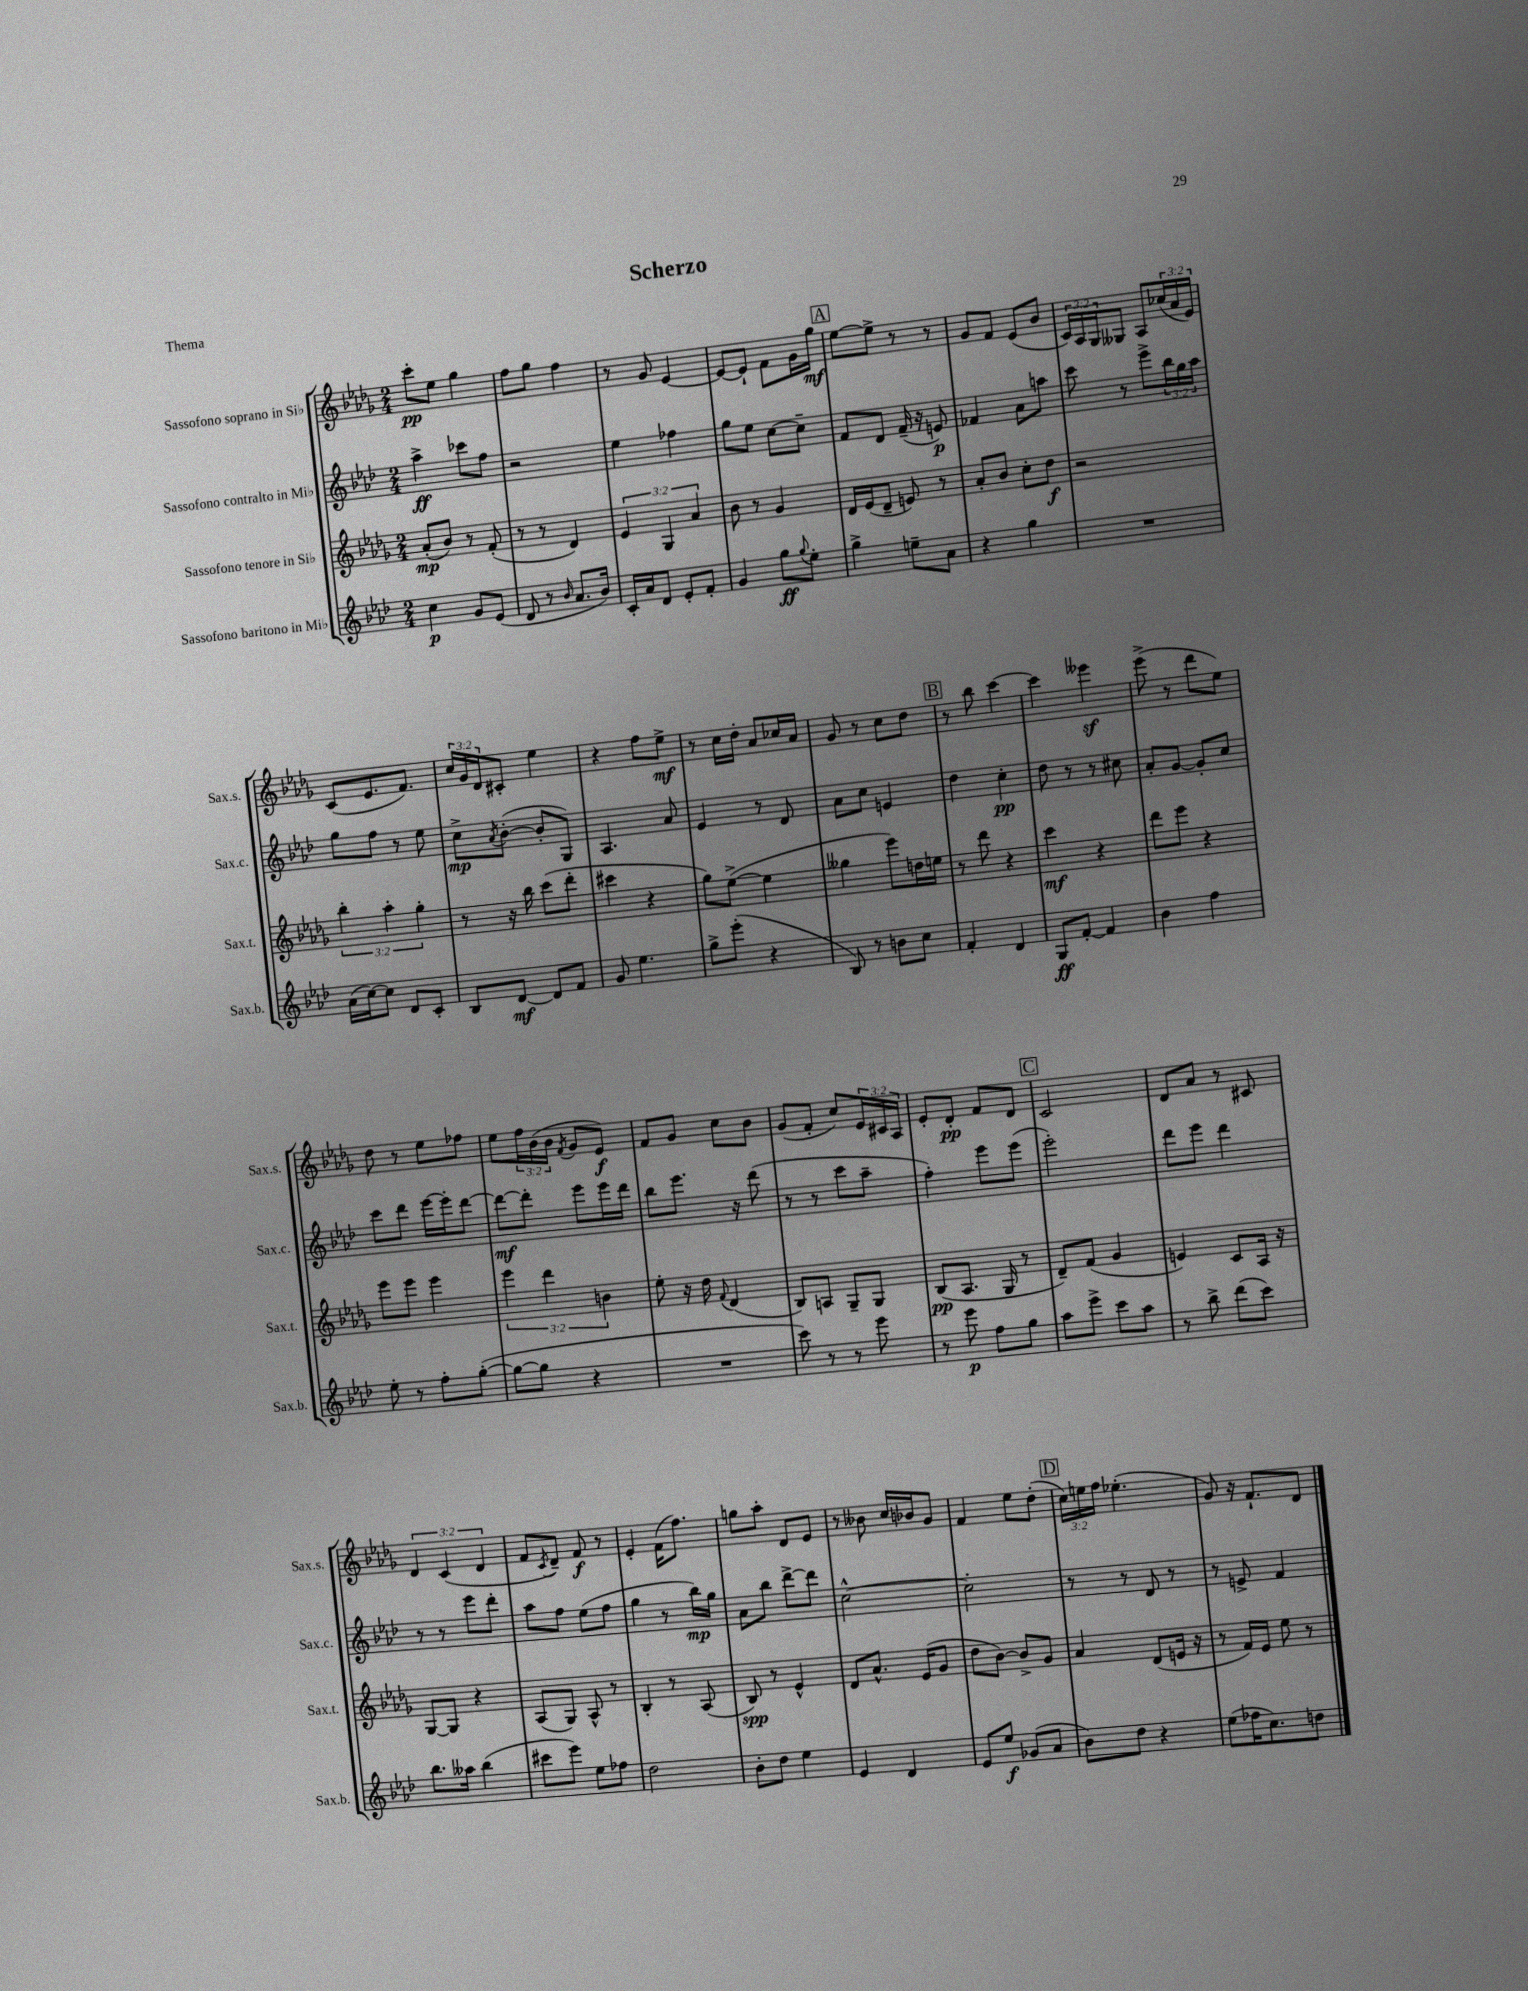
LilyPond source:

\header { title = "Scherzo" piece = "Thema" }
<<
\new StaffGroup <<
\new Staff = "s0" \with { instrumentName = "Sassofono soprano in Sib" shortInstrumentName = "Sax.s." } {
    \clef treble \key des \major \numericTimeSignature \time 2/4 \override Staff.TupletNumber.text = #tuplet-number::calc-fraction-text
    c'''8-.\pp ees''8 ges''4 |
    f''8 ges''8 f''4 |
    r8 ges'8 ees'4~ |
    ees'8~ ees'8-! f'8 ges'16 ges''16\mf |
    \mark \markup { \box "A" } ees''8~ ees''8-> r8 r8 |
    ges'8 f'8 ees'8( bes'8 |
    \tuplet 3/2 { c'16) aes16 ges16 } geses8 aes8 \tuplet 3/2 { ces''16( aes'16 ees'16) } |
    c'8( ees'8. f'8.) |
    \tuplet 3/2 { c''16 ges'16 des'16 } cis'8-. ees''4 |
    r4 f''8 ees''8->\mf |
    r8 c''16 des''16-. aes'8 ces''16 aes'16 |
    ges'8 r8 c''8 des''8 |
    \mark \markup { \box "B" } r8 bes''8 c'''4~ |
    c'''4 eeses'''4\sf |
    ees'''8->( r8 des'''8 ees''8) |
    des''8 r8 ees''8 fes''8 |
    ees''8 \tuplet 3/2 { f''16 bes'16( bes'16 } \acciaccatura { f'8 } ges'8 ees'8\f) |
    f'8 ges'8 c''8 bes'8 |
    ges'8( f'8-. c''8) \tuplet 3/2 { ees'16 cis'16 aes16 } |
    ees'8-. des'8-.\pp f'8 des'8 |
    \mark \markup { \box "C" } c'2 |
    des'8 aes'8 r8 cis'8 |
    \tuplet 3/2 { des'4 c'4( des'4 } |
    f'8 \acciaccatura { c'8 } des'8--) f'8\f r8 |
    ees'4-. f'16( f''8.) |
    g''8 aes''8-. des'8 ees'8 |
    r8 beses'8 c''16 bes'16 ges'8 |
    f'4 ees''8 des''8-.( |
    \mark \markup { \box "D" } \tuplet 3/2 { c''16) e''16 f''16 } ees''4.-.( |
    ges'8) r16 f'8.-! des'8 \bar "|." |
}
\new Staff = "s1" \with { instrumentName = "Sassofono contralto in Mib" shortInstrumentName = "Sax.c." } {
    \clef treble \key aes \major \numericTimeSignature \time 2/4 \override Staff.TupletNumber.text = #tuplet-number::calc-fraction-text
    aes''4->\ff ces'''8 f''8 |
    r2 |
    ees''4 fes''4 |
    g''8 ees''8 c''8~ c''8-- |
    \mark \markup { \box "A" } f'8 des'8 f'16--( r16 e'8\p) |
    fes'4 aes'8 a''8 |
    c'''8 r8 ees'''8-> \tuplet 3/2 { bes''16 g''16 aes''16 } |
    g''8 f''8 r8 ees''8 |
    c''8->\mp \acciaccatura { aes'8 } bes'8~-.( bes'8-. g8) |
    aes4. aes'8 |
    ees'4 r8 des'8 |
    aes'8 c''8 e'4 |
    \mark \markup { \box "B" } des''4 c''4-.\pp |
    des''8 r8 r8 cis''8 |
    aes'8-. g'8~ g'8-. c''8 |
    c'''8 des'''8 ees'''16~ ees'''16-. des'''8~ |
    des'''8~\mf des'''8-. ees'''8 ees'''16 des'''16 |
    bes''8 ees'''8. r16 des'''8( |
    r8 r8 c'''8 aes''8-- |
    f''4-.) ees'''8 ees'''8( |
    \mark \markup { \box "C" } ees'''2-.) |
    des'''8 ees'''8 des'''4 |
    r8 r8 ees'''8 des'''8-. |
    aes''8 f''8 ees''8( f''8 |
    g''4 r8 bes''16\mp) g''16 |
    aes'8 bes''8 des'''8~-> des'''8 |
    c''2~-^ |
    c''2-. |
    \mark \markup { \box "D" } r8 r8 des'8 r8 |
    r8 e'8-> f'4 \bar "|." |
}
\new Staff = "s2" \with { instrumentName = "Sassofono tenore in Sib" shortInstrumentName = "Sax.t." } {
    \clef treble \key des \major \numericTimeSignature \time 2/4 \override Staff.TupletNumber.text = #tuplet-number::calc-fraction-text
    aes'8-.\mp( bes'8) r8 f'8-.( |
    r8 r8 des'4) |
    \tuplet 3/2 { ees'4 ges4 aes'4 } |
    bes'8 r8 ges'4 |
    \mark \markup { \box "A" } des'16 ees'16( des'8-- e'8) r8 |
    aes'8-. bes'8 c''8-. des''8\f |
    r2 |
    \tuplet 3/2 { bes''4-. aes''4-. ges''4-. } |
    r8 r16 bes''16 c'''8( des'''8-. |
    cis'''4 r4 |
    ges''8) ees''8~->( ees''4 |
    geses''4 ees'''8) d''16 e''16 |
    \mark \markup { \box "B" } r8 des'''8 r4 |
    c'''4\mf r4 |
    des'''8 ees'''8 r4 |
    ees'''8 ees'''8 ees'''4 |
    \tuplet 3/2 { ees'''4 des'''4 b'4 } |
    ees''8-. r16 des''16 \appoggiatura { f'8 } des'4( |
    bes8) a8 ges8-- ges8 |
    bes8\pp( aes8. ges16 r8 |
    \mark \markup { \box "C" } des'8--) f'8( ges'4 |
    e'4) c'8 aes16 r16 |
    ges8~ ges8 r4 |
    aes8( ges8) aes8-^ r8 |
    bes4-. r8 aes8( |
    bes8\spp) r8 ees'4-^ |
    des'8 aes'8.-^ ees'16( ges'8 |
    des''8 bes'8~) bes'8-> ges'8 |
    \mark \markup { \box "D" } aes'4 des'8( e'16 r16 |
    r8 f'16) ees'16 ees''8 r8 \bar "|." |
}
\new Staff = "s3" \with { instrumentName = "Sassofono baritono in Mib" shortInstrumentName = "Sax.b." } {
    \clef treble \key aes \major \numericTimeSignature \time 2/4
    c''4\p g'8 ees'8( |
    des'8 r8 \grace { bes'16 } aes'8. bes'16) |
    c'16-. aes'16 des'8 ees'8-. f'8-. |
    g'4 g''8\ff \appoggiatura { g''8 } ees''8-. |
    \mark \markup { \box "A" } g''4-> e''8-- aes'8 |
    r4 g''4 |
    R2 |
    aes'16( c''16~) c''8 des'8 c'8-. |
    bes8 des'8~\mf des'8 f'8 |
    g'8 ees''4. |
    g''8-> ees'''8-.( r4 |
    bes8) r8 b'8 c''8 |
    \mark \markup { \box "B" } f'4-. des'4 |
    g8\ff f'8~-. f'4 |
    bes'4 f''4 |
    ees''8-. r8 f''8-. g''8~-.( |
    g''8~ g''8 r4 |
    R2 |
    c'''8) r8 r8 ees'''8 |
    r8 ees'''8\p f''8 g''8 |
    \mark \markup { \box "C" } aes''8 ees'''8-> c'''8 aes''8 |
    r8 bes''8-> des'''8( c'''8) |
    bes''8. aeses''16 bes''4( |
    cis'''8 ees'''8) ees''8 fes''8 |
    des''2 |
    bes'8-. des''8 ees''4 |
    ees'4 des'4 |
    ees'8 ees''8\f ges'8( aes'8 |
    \mark \markup { \box "D" } bes'8) des''8 r4 |
    ees''8( fes''16 c''8.) d''8 \bar "|." |
}
>>
>>
\layout { \context { \Score \remove "Bar_number_engraver" } }
